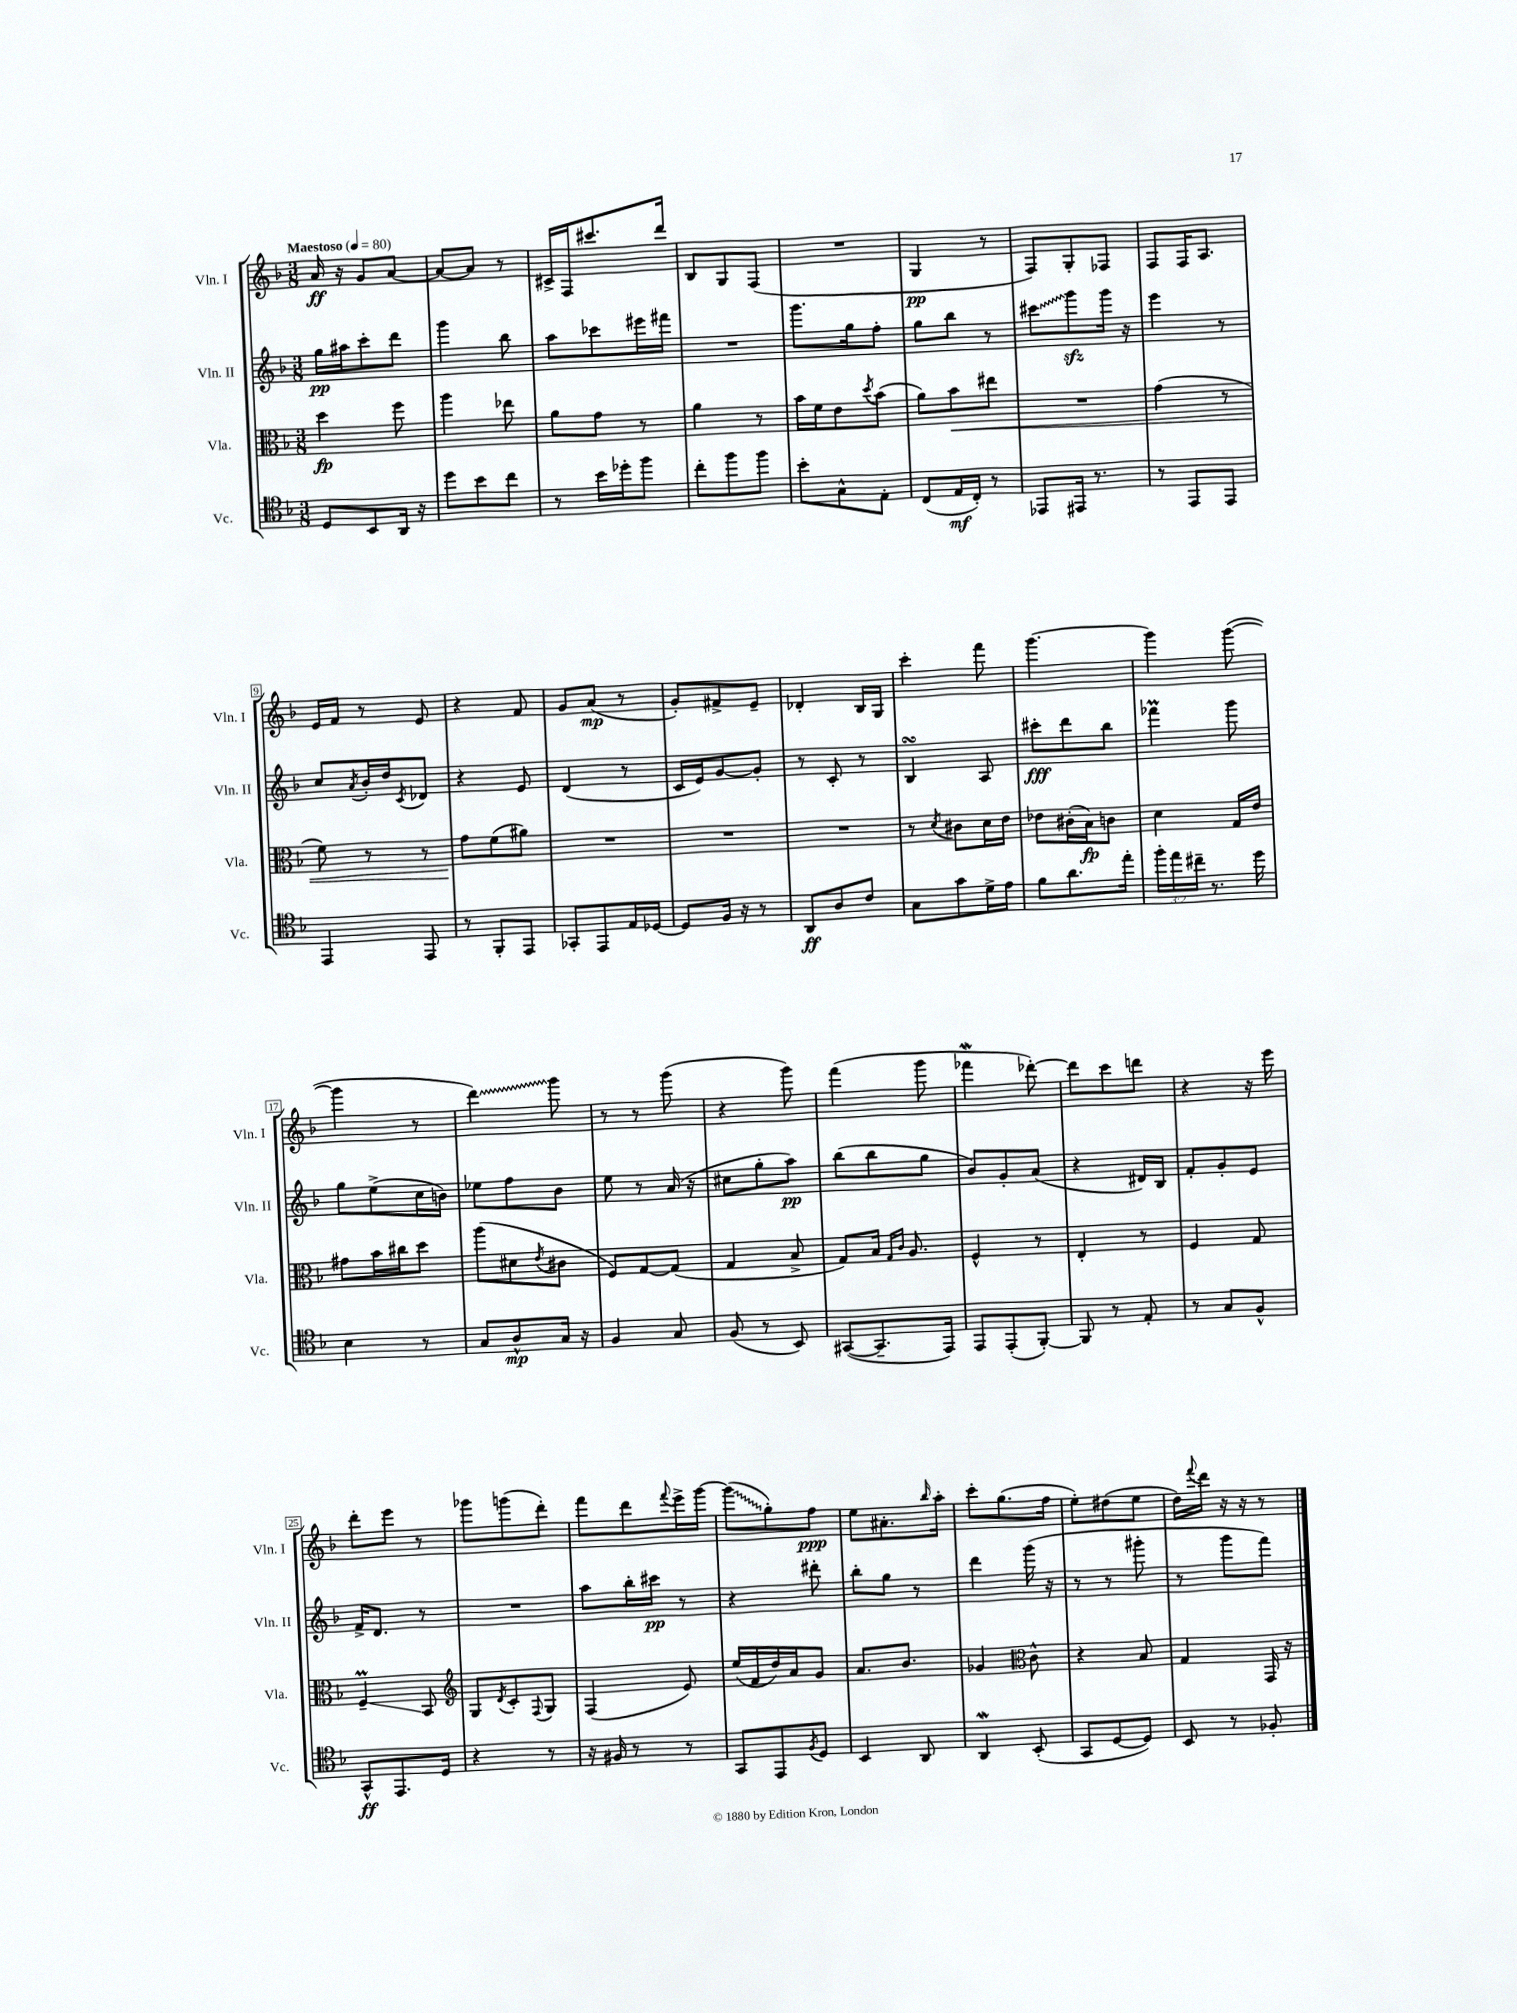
<<
\new StaffGroup <<
\new Staff = "s0" \with { instrumentName = "Vln. I" shortInstrumentName = "Vln. I" } {
    \clef treble \key f \major \numericTimeSignature \time 3/8 \tempo "Maestoso" 4 = 80
    a'16\ff r16 g'8 a'8~ |
    a'8~ a'8 r8 |
    cis'16-> f16 cis'''8. d'''16 |
    bes8 g8 f8( |
    R4. |
    g4\pp r8 |
    f8) g8-. fes8 |
    f8 f16 a8. |
    e'16 f'16 r8 e'8 |
    r4 f'8 |
    g'8 a'8\mp( r8 |
    g'8-.) fis'8-> e'8-- |
    des'4-. bes16 g16 |
    c'''4-. f'''8 |
    g'''4.~ |
    g'''4 g'''8~( |
    g'''4 r8 |
    \once \override Glissando.style = #'zigzag d'''4\glissando) g'''8 |
    r8 r8 g'''8( |
    r4 g'''8) |
    f'''4( g'''8 |
    fes'''4\mordent des'''8~-.) |
    des'''8 c'''8 d'''8 |
    r4 r16 e'''16 |
    d'''8-. e'''8 r8 |
    ges'''8 g'''8( d'''8-.) |
    f'''8 d'''8 \appoggiatura { f'''8 } e'''16-> g'''16~ |
    \once \override Glissando.style = #'zigzag g'''8\glissando( g''8-.) f''8\ppp |
    e''8 ais'8.-. \grace { bes''16 } a''16-. |
    c'''8-. g''8.( f''16 |
    e''8-.) dis''8( e''8 |
    d''16) \appoggiatura { f'''8 } d'''16 r16 r16 r8 \bar "|." |
}
\new Staff = "s1" \with { instrumentName = "Vln. II" shortInstrumentName = "Vln. II" } {
    \clef treble \key f \major \numericTimeSignature \time 3/8
    g''16\pp ais''16 c'''8-. d'''8 |
    g'''4 bes''8 |
    a''8 ces'''8 eis'''16 fis'''16 |
    R4. |
    g'''8. g''16 f''8-. |
    g''8 bes''8 r8 |
    \once \override Glissando.style = #'zigzag cis'''8\glissando g'''8\sfz g'''16 r16 |
    e'''4 r8 |
    c''8 \acciaccatura { a'8 } bes'16-. d''16 \acciaccatura { c'8 } des'8 |
    r4 e'8 |
    d'4( r8 |
    c'16 e'16) g'8~ g'8-. |
    r8 c'8-. r8 |
    bes4\turn a8 |
    cis'''8-.\fff d'''8 bes''8 |
    fes'''4\prall g'''8 |
    g''8 e''8->( c''16 b'16) |
    ees''8 f''8 bes'8 |
    e''8 r8 a'16( r16 |
    cis''8 g''8-. a''8\pp) |
    bes''8( bes''8 g''8 |
    bes'8) g'8-. a'8( |
    r4 dis'16) bes16 |
    f'8-. g'8-. e'8 |
    f'16-> d'8. r8 |
    R4. |
    a''8 bes''16-. cis'''16\pp r8 |
    r4 dis'''8-. |
    bes''8-. g''8 r8 |
    d'''4 g'''16( r16 |
    r8 r8 gis'''8-. |
    r8 g'''8 f'''8) \bar "|." |
}
\new Staff = "s2" \with { instrumentName = "Vla." shortInstrumentName = "Vla." } {
    \clef alto \key f \major \numericTimeSignature \time 3/8
    d''4\fp f''8 |
    a''4 ees''8 |
    a'8 g'8 r8 |
    a'4 r8 |
    bes'16 f'16 e'8 \acciaccatura { d''8 } bes'8( |
    a'8) bes'8\< eis''8 |
    R4. |
    g'4( r8 |
    f'8) r8 r8 |
    g'8\! f'8( ais'8) |
    R4. |
    R4. |
    R4. |
    r8 \acciaccatura { d'8 } cis'8 d'16 e'16 |
    ees'8 cis'16-.( bes16\fp) c'8 |
    d'4 g16 e'16 |
    gis'8 bes'16 cis''16 d''8 |
    a''8( dis'8 \acciaccatura { e'8 } cis'8 |
    f8) g8~ g8( |
    g4 bes8-> |
    g8) bes16 \grace { g16 c'16 } a8. |
    f4-^ r8 |
    e4-. r8 |
    f4 g8 |
    f4--\prall\glissando bes,8 |
    \clef treble g8 \acciaccatura { d'8 } c'8-. \appoggiatura { f8 } g8 |
    f4( e'8) |
    e''16( f'16 d''16) a'16 g'8 |
    a'8. bes'8. |
    ges'4 \clef alto c'8-^ |
    r4 bes8 |
    g4 g,16 r16 \bar "|." |
}
\new Staff = "s3" \with { instrumentName = "Vc." shortInstrumentName = "Vc." } {
    \clef tenor \key f \major \numericTimeSignature \time 3/8 \override Staff.TupletNumber.text = #tuplet-number::calc-fraction-text
    d8 bes,8 a,16 r16 |
    d''8 bes'8 c''8 |
    r8 bes'16 des''16-. f''8 |
    c''8-. f''8 f''8 |
    bes'8-. g8-^ e8-. |
    c8( e16\mf c16-.) r8 |
    ees,8 eis,16 r8. |
    r8 e,8 e,8 |
    e,4 e,8 |
    r8 f,8-. e,8 |
    ges,8-. e,8 e16 des16~ |
    des8 f16 r16 r8 |
    a,8\ff a8 c'8 |
    g8 g'8 d'16-> e'16 |
    f'8 a'8. e''16-. |
    \tuplet 3/2 { f''16-. e''16 cis''16-- } r8. d''16 |
    bes4 r8 |
    g8 a8-^\mp g16 r16 |
    f4 g8 |
    f8( r8 bes,8) |
    gis,8~( gis,8.-- e,16) |
    e,8 e,8-.( f,8~-.) |
    f,8 r8 e8-. |
    r8 g8 f8-^ |
    g,8-^\ff e,8. d16 |
    r4 r8 |
    r16 fis16 r8 r8 |
    g,8 e,8 \acciaccatura { f8 } d8 |
    bes,4 a,8 |
    a,4\mordent bes,8-.( |
    g,8 d8~ d8) |
    bes,8 r8 fes8-. \bar "|." |
}
>>
>>
\layout { \context { \Score \override BarNumber.stencil = #(make-stencil-boxer 0.1 0.3 ly:text-interface::print) } }
